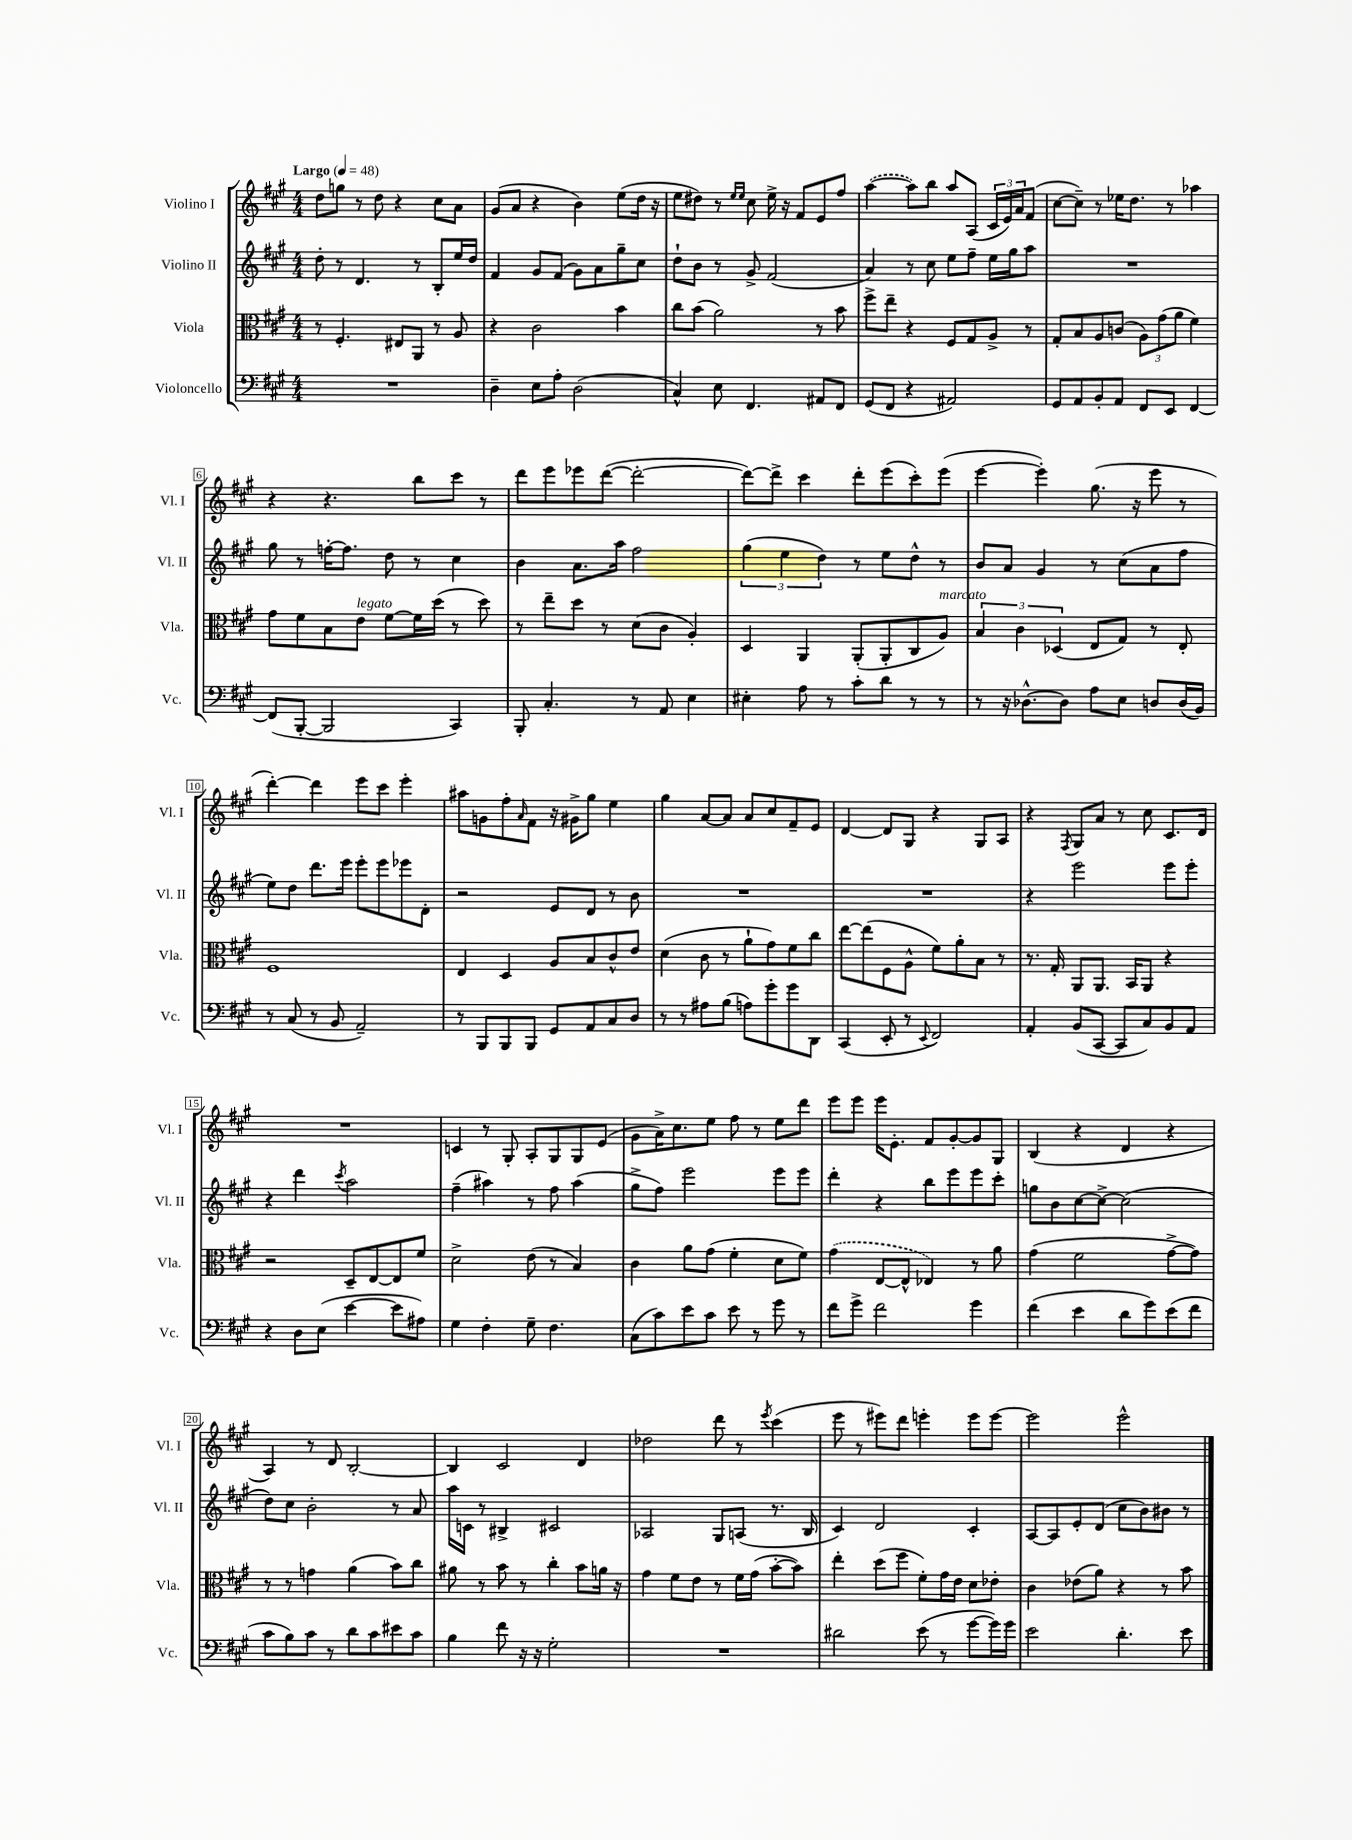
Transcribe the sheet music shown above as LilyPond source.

<<
\new StaffGroup <<
\new Staff = "s0" \with { instrumentName = "Violino I" shortInstrumentName = "Vl. I" } {
    \clef treble \key a \major \numericTimeSignature \time 4/4 \tempo "Largo" 4 = 48
    d''8 g''8 r8 d''8 r4 cis''8 a'8 |
    gis'8( a'8 r4 b'4) e''8( d''16 r16 |
    e''8 dis''8) r8 \grace { e''16 e''16 } cis''8 e''16-> r16 fis'8 e'8 fis''8 |
    \once \slurDashed a''4~( a''8) b''8 a''8 a8( \tuplet 3/2 { cis'16 e'16) a'16 } fis'8( |
    cis''8~ cis''8--) r8 ees''16 d''8. r8 aes''4 |
    r4 r4. b''8 cis'''8 r8 |
    d'''8 e'''8 ees'''8 d'''8~( d'''2~-. |
    d'''8~) d'''8-> cis'''4 d'''8-. e'''8( cis'''8-.) e'''8( |
    e'''4~ e'''4-.) gis''8.( r16 e'''8 r8 |
    d'''4~-.) d'''4 e'''8 cis'''8 e'''4-. |
    ais''8 g'8 fis''8-. \grace { a'16 } fis'8 r16 gis'16-> gis''8 e''4 |
    gis''4 a'8~ a'8 a'8 cis''8 fis'8-- e'8 |
    d'4~ d'8 gis8 r4 gis8 a8 |
    r4 \acciaccatura { fis8 } gis8 a'8 r8 cis''8 cis'8. d'16 |
    R1 |
    c'4 r8 gis8-. a8-. gis8 gis8 e'8( |
    gis'8 a'16->) cis''8. e''8 fis''8 r8 e''8 d'''8 |
    e'''8 e'''8 e'''16 e'8.-. fis'8 gis'8~-. gis'8 gis8 |
    b4( r4 d'4 r4 |
    a4) r8 d'8 b2~-. |
    b4 cis'2 d'4 |
    des''2 d'''8 r8 \acciaccatura { e'''8 } cis'''4( |
    e'''8 r8 eis'''8) d'''8 e'''4-. e'''8 e'''8~ |
    e'''2 e'''2-^ \bar "|." |
}
\new Staff = "s1" \with { instrumentName = "Violino II" shortInstrumentName = "Vl. II" } {
    \clef treble \key a \major \numericTimeSignature \time 4/4
    d''8-. r8 d'4. r8 b8-. e''16 d''16 |
    fis'4 gis'8 fis'8( gis'8) a'8 gis''8-- cis''8 |
    d''8-! b'8 r8 gis'8-> fis'2( |
    a'4) r8 cis''8 e''8 fis''8-- e''16 gis''16 a''8 |
    R1 |
    gis''8 r8 f''16~-. f''8. d''8 r8 cis''4 |
    b'4 a'8. a''16 fis''2 |
    \tuplet 3/2 { gis''4( e''4 d''4) } r8 e''8 d''8-^ r8 |
    b'8 a'8 gis'4 r8 cis''8( a'8 fis''8 |
    e''8) d''8 d'''8. e'''16 e'''8-. e'''8 ees'''8 d'8-. |
    r2 e'8 d'8 r8 b'8 |
    R1 |
    R1 |
    r4 e'''2 e'''8 e'''8-. |
    r4 d'''4 \acciaccatura { cis'''8 } a''2 |
    fis''4--( ais''4) r8 fis''8 ais''4( |
    gis''8-> fis''8) e'''2 e'''8 e'''8 |
    d'''4-. r4 b''8 e'''8 e'''8 cis'''8-. |
    g''8 b'8 cis''8~ cis''8~-> cis''2( |
    d''8) cis''8 b'2-. r8 a'8 |
    a''16 c'16 r8 bis4-> cis'2 |
    aes2 gis8 a8( r8. b16 |
    cis'4) d'2 cis'4-. |
    a8~ a8 e'8-. d'8( cis''8 b'8) bis'8 r8 \bar "|." |
}
\new Staff = "s2" \with { instrumentName = "Viola" shortInstrumentName = "Vla." } {
    \clef alto \key a \major \numericTimeSignature \time 4/4
    r8 fis4.-. eis8 a,8 r8 a8 |
    r4 cis'2 b'4 |
    cis''8 b'8( a'2) r8 b'8 |
    fis''8-> e''8-- r4 fis8 gis8 a8-> r8 |
    gis8-. b8 a8 c'8( \tuplet 3/2 { a8) gis'8( a'8 } fis'4) |
    gis'8 fis'8 b8 e'8^\markup { \italic "legato" } fis'8~ fis'16 d''16( r8 d''8) |
    r8 e''8-- d''8 r8 d'8( cis'8 a4-.) |
    d4 a,4 a,8-.( a,8-. cis8 a8^\markup { \italic "marcato" }) |
    \tuplet 3/2 { b4 cis'4 des4( } e8 gis8) r8 e8-. |
    fis1 |
    e4 d4 a8 b8 cis'8-^ e'8 |
    d'4( cis'8 r8 a'8-! gis'8) fis'8 cis''8 |
    e''8~ e''8( fis8 a8-^ fis'8) a'8-. b8 r8 |
    r8. gis16-. a,8 a,8. b,16 a,8 r4 |
    r2 d8-- e8~ e8 fis'8 |
    d'2-> e'8( r8 b4) |
    cis'4 a'8 gis'8( fis'4-. d'8 fis'8) |
    \once \slurDashed gis'4( e8~ e8-^ ees4) r8 a'8 |
    gis'4( fis'2 gis'8~-> gis'8) |
    r8 r8 g'4 a'4( b'8) cis''8 |
    ais'8 r8 b'8 r8 cis''4-. b'8 a'16 r16 |
    gis'4 fis'8 e'8 r8 fis'16 gis'16( b'8~-. b'8) |
    e''4-. d''8( fis''8 fis'8-.) gis'16 e'16 d'8 ees'8-. |
    cis'4 ees'8( a'8) r4 r8 b'8 \bar "|." |
}
\new Staff = "s3" \with { instrumentName = "Violoncello" shortInstrumentName = "Vc." } {
    \clef bass \key a \major \numericTimeSignature \time 4/4
    R1 |
    d4-- e8 a8-. d2( |
    cis4-^) e8 fis,4. ais,8 fis,8 |
    gis,8( fis,8 r4 ais,2) |
    gis,8 a,8 b,8-. a,8 fis,8 e,8 fis,4~ |
    fis,8( b,,8~-. b,,2 cis,4) |
    b,,8-. cis4.-. r8 a,8 e4 |
    eis4-. a8 r8 cis'8-. d'8 r8 r8 |
    r8 r16 des8.~-^ des8 a8 e8 d8 d16( b,16) |
    r8 cis8( r8 b,8 a,2--) |
    r8 b,,8 b,,8 b,,8 gis,8 a,8 cis8 d8 |
    r8 r8 ais8 b8( a8) gis'8-. gis'8 d,8 |
    cis,4( e,8-. r8 \appoggiatura { e,8 } fis,2) |
    a,4-. b,8( cis,8~ cis,8 cis8) b,8 a,8 |
    r4 d8 e8( e'4~ e'8 ais8) |
    gis4 fis4-. gis8-- fis4. |
    cis8( cis'8) e'8 cis'8 e'8 r8 gis'8 r8 |
    fis'8 gis'8-> fis'2 gis'4 |
    fis'4( e'4 d'8 gis'8) e'8( fis'8 |
    cis'8 b8) cis'8 r8 d'8 cis'8 eis'8 cis'8 |
    b4 fis'8 r16 r16 gis2-. |
    R1 |
    dis'2 e'8( r8 gis'8~ gis'16) gis'16 |
    e'2 d'4.-. e'8 \bar "|." |
}
>>
>>
\layout { \context { \Score \override BarNumber.stencil = #(make-stencil-boxer 0.1 0.3 ly:text-interface::print) } }
